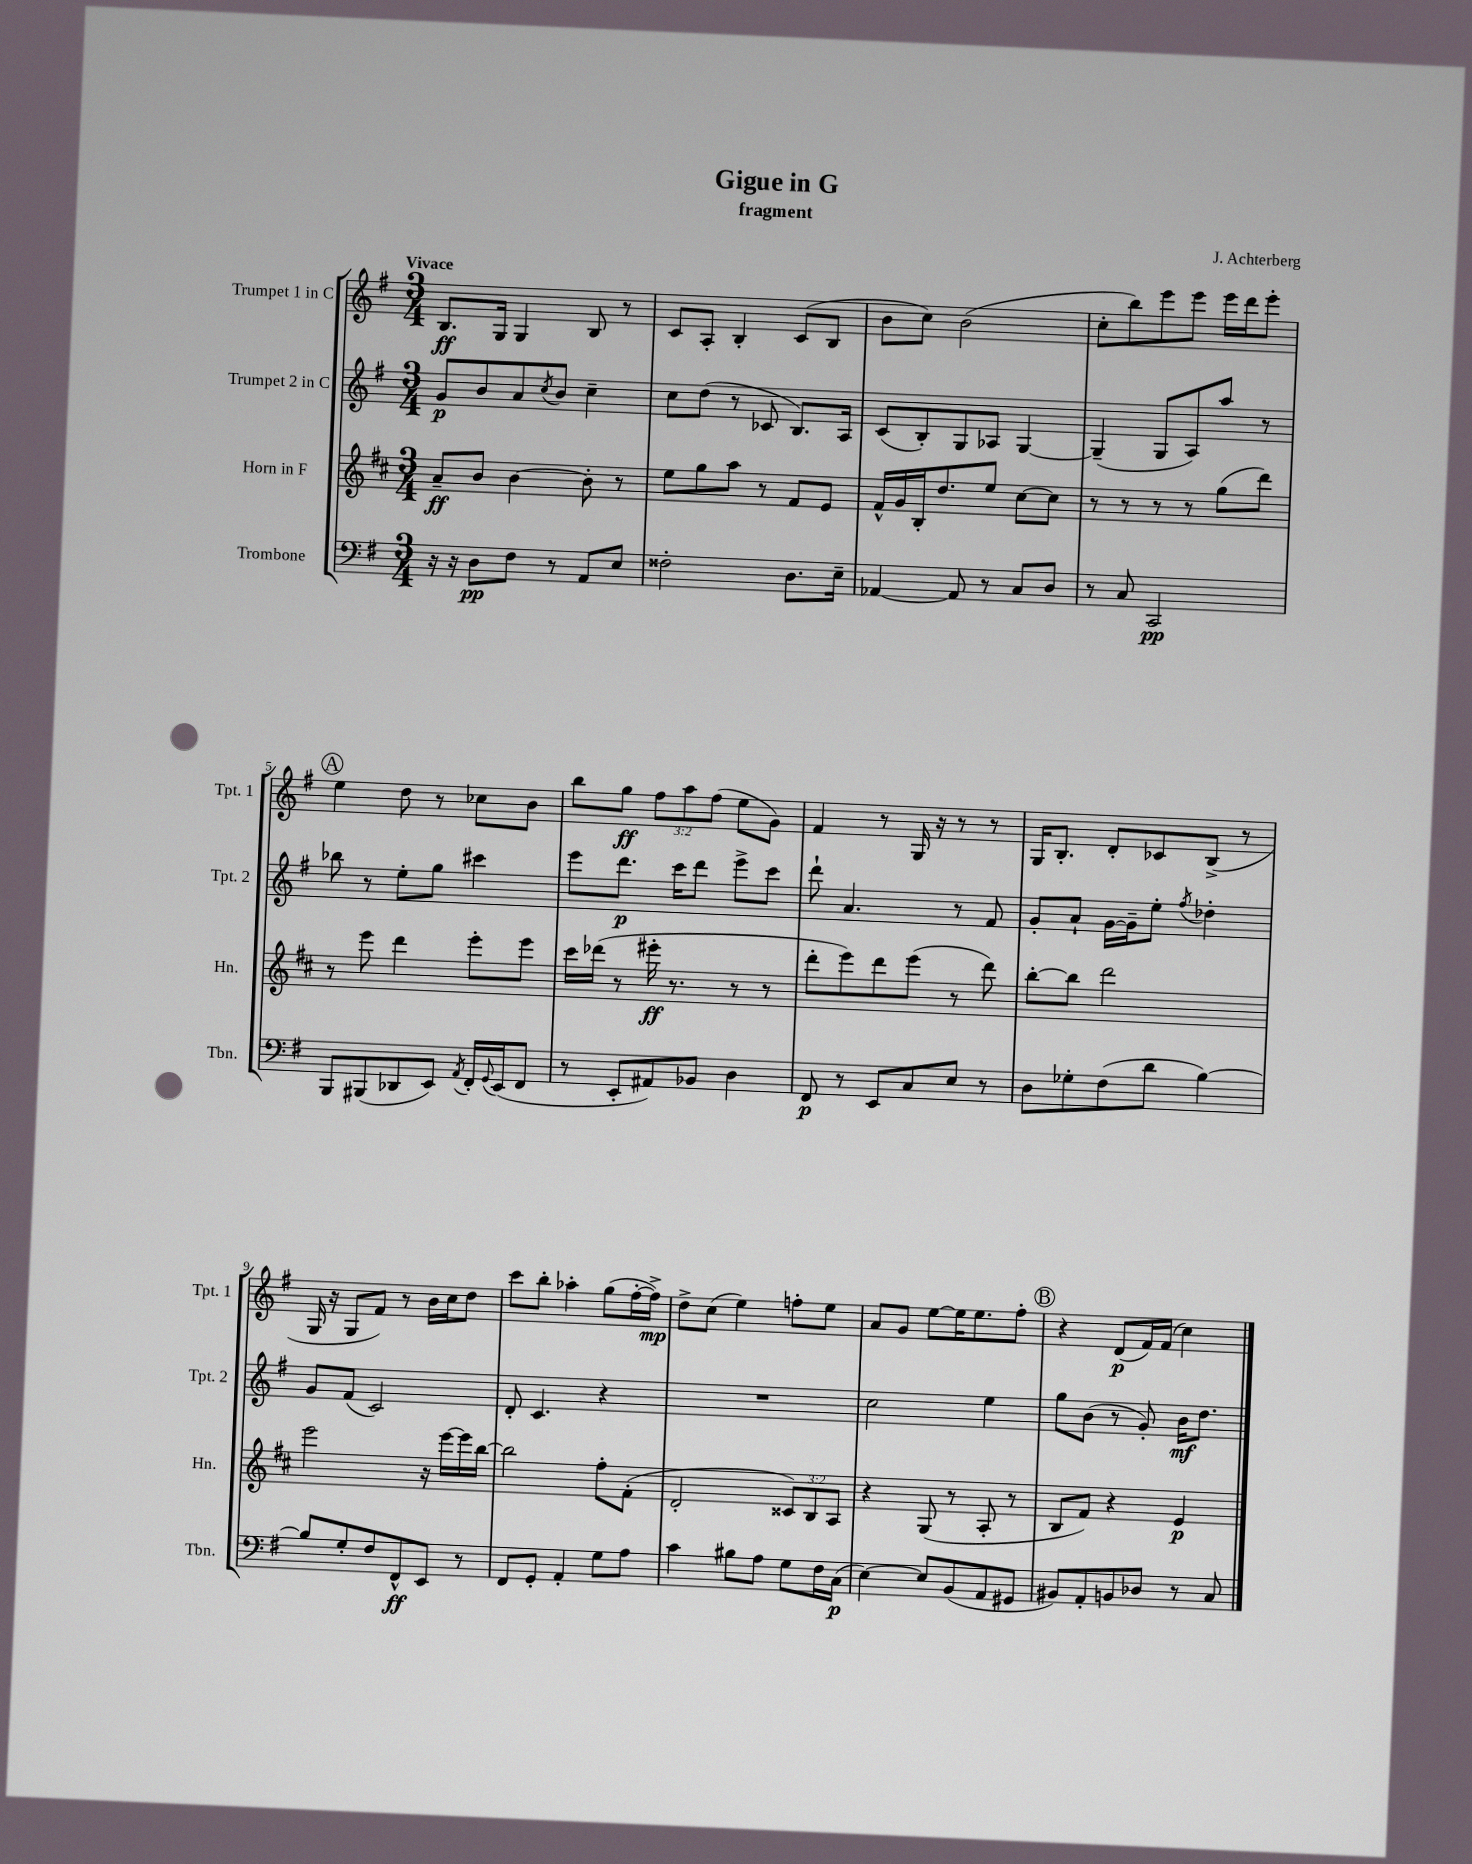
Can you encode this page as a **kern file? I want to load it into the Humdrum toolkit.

**kern	**dynam	**kern	**dynam	**kern	**dynam	**kern	**dynam
*part4	*part4	*part3	*part3	*part2	*part2	*part1	*part1
*staff4	*staff4	*staff3	*staff3	*staff2	*staff2	*staff1	*staff1
*I"Trombone	*	*I"Horn in F	*	*I"Trumpet 2 in C	*	*I"Trumpet 1 in C	*
*I'Tbn.	*	*I'Hn.	*	*I'Tpt. 2	*	*I'Tpt. 1	*
*clefF4	*	*clefG2	*	*clefG2	*	*clefG2	*
*k[f#]	*	*k[f#c#]	*	*k[f#]	*	*k[f#]	*
*M3/4	*	*M3/4	*	*M3/4	*	*M3/4	*
=1	=1	=1	=1	=1	=1	=1	=1
!	!	!	!	!	!	!LO:TX:a:B:t=Vivace	!
16r	.	8a~/L	ff	8g/L	p	8.B/L	ff
16r	.	.	.	.	.	.	.
8D\L	pp	8b/J	.	8b/	.	.	.
.	.	.	.	.	.	16G/Jk	.
8F#\J	.	[4b\	.	8a/	.	4G/	.
.	.	.	.	8qcc/	.	.	.
8r	.	.	.	8b/J	.	.	.
8AA/L	.	8b'\]	.	4cc~\	.	8B/	.
8E/J	.	8r	.	.	.	8r	.
=2	=2	=2	=2	=2	=2	=2	=2
2F##X'\	.	8ee\L	.	8cc\L	.	8c/L	.
.	.	8gg\	.	(8dd\J	.	8A'/J	.
.	.	8aa\J	.	8r	.	4B'/	.
.	.	8r	.	8c-X/	.	.	.
8.D\L	.	8f#/L	.	8.B/L)	.	(8c/L	.
.	.	8e/J	.	.	.	8B/J	.
16E~\Jk	.	.	.	16A/Jk	.	.	.
=3	=3	=3	=3	=3	=3	=3	=3
[4AA-X/	.	16f#^^/LL	.	(8c/L	.	8b\L	.
.	.	16g/	.	.	.	.	.
.	.	16B'/J	.	8B'/)	.	8cc\J)	.
.	.	8.dd/	.	.	.	.	.
8AA-/]	.	.	.	8G/	.	(2b\	.
8r	.	8ee/J	.	8A-X/J	.	.	.
8C/L	.	[8cc#\L	.	[4G/	.	.	.
8D/J	.	8cc#\J]	.	.	.	.	.
=4	=4	=4	=4	=4	=4	=4	=4
8r	.	8r	.	(4G~/]	.	8cc'\L	.
8C/	.	8r	.	.	.	8bb\)	.
2CC/	pp	8r	.	8G/L	.	8eee\	.
.	.	8r	.	8A/)	.	8eee\J	.
.	.	(8gg\L	.	8aa/J	.	16eee\LL	.
.	.	.	.	.	.	16ddd\J	.
.	.	8ddd\J)	.	8r	.	8eee'\J	.
!!LO:LB:g=z
!!LO:REH:place=s1:t=A
=5	=5	=5	=5	=5	=5	=5	=5
8BBB/L	.	8r	.	8bb-X\	.	4ee\	.
(8BBB#X/	.	8eee\	.	8r	.	.	.
8DD-X/	.	4ddd\	.	8ee'\L	.	8dd\	.
8EE/J)	.	.	.	8gg\J	.	8r	.
8qAA/	.	.	.	.	.	.	.
16FF#'/LL	.	8eee'\L	.	4ccc#X\	.	8cc-X\L	.
8qqGG/	.	.	.	.	.	.	.
(16EE/J	.	.	.	.	.	.	.
8FF#/J	.	8eee\J	.	.	.	8b\J	.
=6	=6	=6	=6	=6	=6	=6	=6
8r	.	16ccc#\LL	.	8eee\L	.	8bb\L	.
.	.	(16ddd-X\JJ	.	.	.	.	.
8EE'/L	.	8r	.	8.ddd\J	p	8gg\J	ff
8AA#X/)	.	16eee#X'\	ff	.	.	12ff#\L	.
.	.	8.r	.	16ccc\KL	.	.	.
.	.	.	.	.	.	12aa\	.
8BB-X/J	.	.	.	8ddd\J	.	.	.
.	.	.	.	.	.	(12ff#\J	.
4D\	.	8r	.	8eee^\L	.	8ee\L	.
.	.	8r	.	8ccc\J	.	8g\J)	.
=7	=7	=7	=7	=7	=7	=7	=7
8FF#/	p	8ddd'\L	.	8ddd`\	.	4f#/	.
8r	.	8eee\)	.	4.a/	.	.	.
8EE/L	.	8ddd\	.	.	.	8r	.
8C/	.	(8eee\J	.	.	.	16G/	.
.	.	.	.	.	.	16r	.
8E/J	.	8r	.	8r	.	8r	.
8r	.	8ddd\)	.	8f#/	.	8r	.
=8	=8	=8	=8	=8	=8	=8	=8
8D\L	.	[8bb'\L	.	8g'/L	.	16G/KL	.
.	.	.	.	.	.	8.B'/J	.
8G-X'\	.	8bb\J]	.	8a`/J	.	.	.
(8F#\	.	2ddd\	.	[16g\LL	.	8d'/L	.
.	.	.	.	16g~\J]	.	.	.
8d\J	.	.	.	8ee'\J	.	8c-X/	.
.	.	.	.	8qff#/	.	.	.
[4B\)	.	.	.	4dd-X'\	.	(8B^/J	.
.	.	.	.	.	.	8r	.
!!LO:LB:g=z
=9	=9	=9	=9	=9	=9	=9	=9
8B/L]	.	2eee\	.	8g/L	.	16G/	.
.	.	.	.	.	.	16r	.
8G'/	.	.	.	(8f#/J	.	8G/L	.
8F#/	.	.	.	2c/)	.	8f#/J)	.
8FF#^^/	ff	.	.	.	.	8r	.
8EE/J	.	16r	.	.	.	16b\LL	.
.	.	[16eee\LL	.	.	.	16cc\J	.
8r	.	16eee\]	.	.	.	8dd\J	.
.	.	[16bb\JJ	.	.	.	.	.
=10	=10	=10	=10	=10	=10	=10	=10
8FF#/L	.	2bb\]	.	8d'/	.	8ccc\L	.
8GG'/J	.	.	.	4.c/	.	8bb'\J	.
4AA'/	.	.	.	.	.	4aa-X'\	.
8G\L	.	8ff#'\L	.	4r	.	(8gg\L	.
8A\J	.	(8f#'\J	.	.	.	[16ff#'\L	.
.	.	.	.	.	.	16ff#^\JJ])	mp
=11	=11	=11	=11	=11	=11	=11	=11
4c\	.	2d'/	.	2.r	.	8dd^\L	.
.	.	.	.	.	.	(8cc\J	.
8B#X\L	.	.	.	.	.	4ee\)	.
8A\J	.	.	.	.	.	.	.
8G\L	.	12c##X/L)	.	.	.	8ffn'\L	.
.	.	12B/	.	.	.	.	.
16F#\L	.	.	.	.	.	8ee\J	.
.	.	12A/J	.	.	.	.	.
(16C\JJ	p	.	.	.	.	.	.
=12	=12	=12	=12	=12	=12	=12	=12
[4E\)	.	4r	.	2cc\	.	8a/L	.
.	.	.	.	.	.	8g/J	.
8E/L]	.	(8G/	.	.	.	[8ee\L	.
(8BB/	.	8r	.	.	.	16ee\K]	.
.	.	.	.	.	.	8.ee\	.
8AA/	.	8A'/	.	4ee\	.	.	.
8GG#X/J	.	8r	.	.	.	8ff#'\J	.
!!LO:REH:place=s1:t=B
=13	=13	=13	=13	=13	=13	=13	=13
8BB#X/L)	.	8B/L	.	8gg\L	.	4r	.
8AA'/	.	8f#/J)	.	(8b\J	.	.	.
8BBn/	.	4r	.	8r	.	(8d/L	p
8D-X/J	.	.	.	8g'/)	.	16f#/L)	.
.	.	.	.	.	.	(16f#/JJ	.
8r	.	4e/	p	16b\KL	mf	4cc\)	.
.	.	.	.	8.dd\J	.	.	.
8C/	.	.	.	.	.	.	.
==	==	==	==	==	==	==	==
*-	*-	*-	*-	*-	*-	*-	*-
